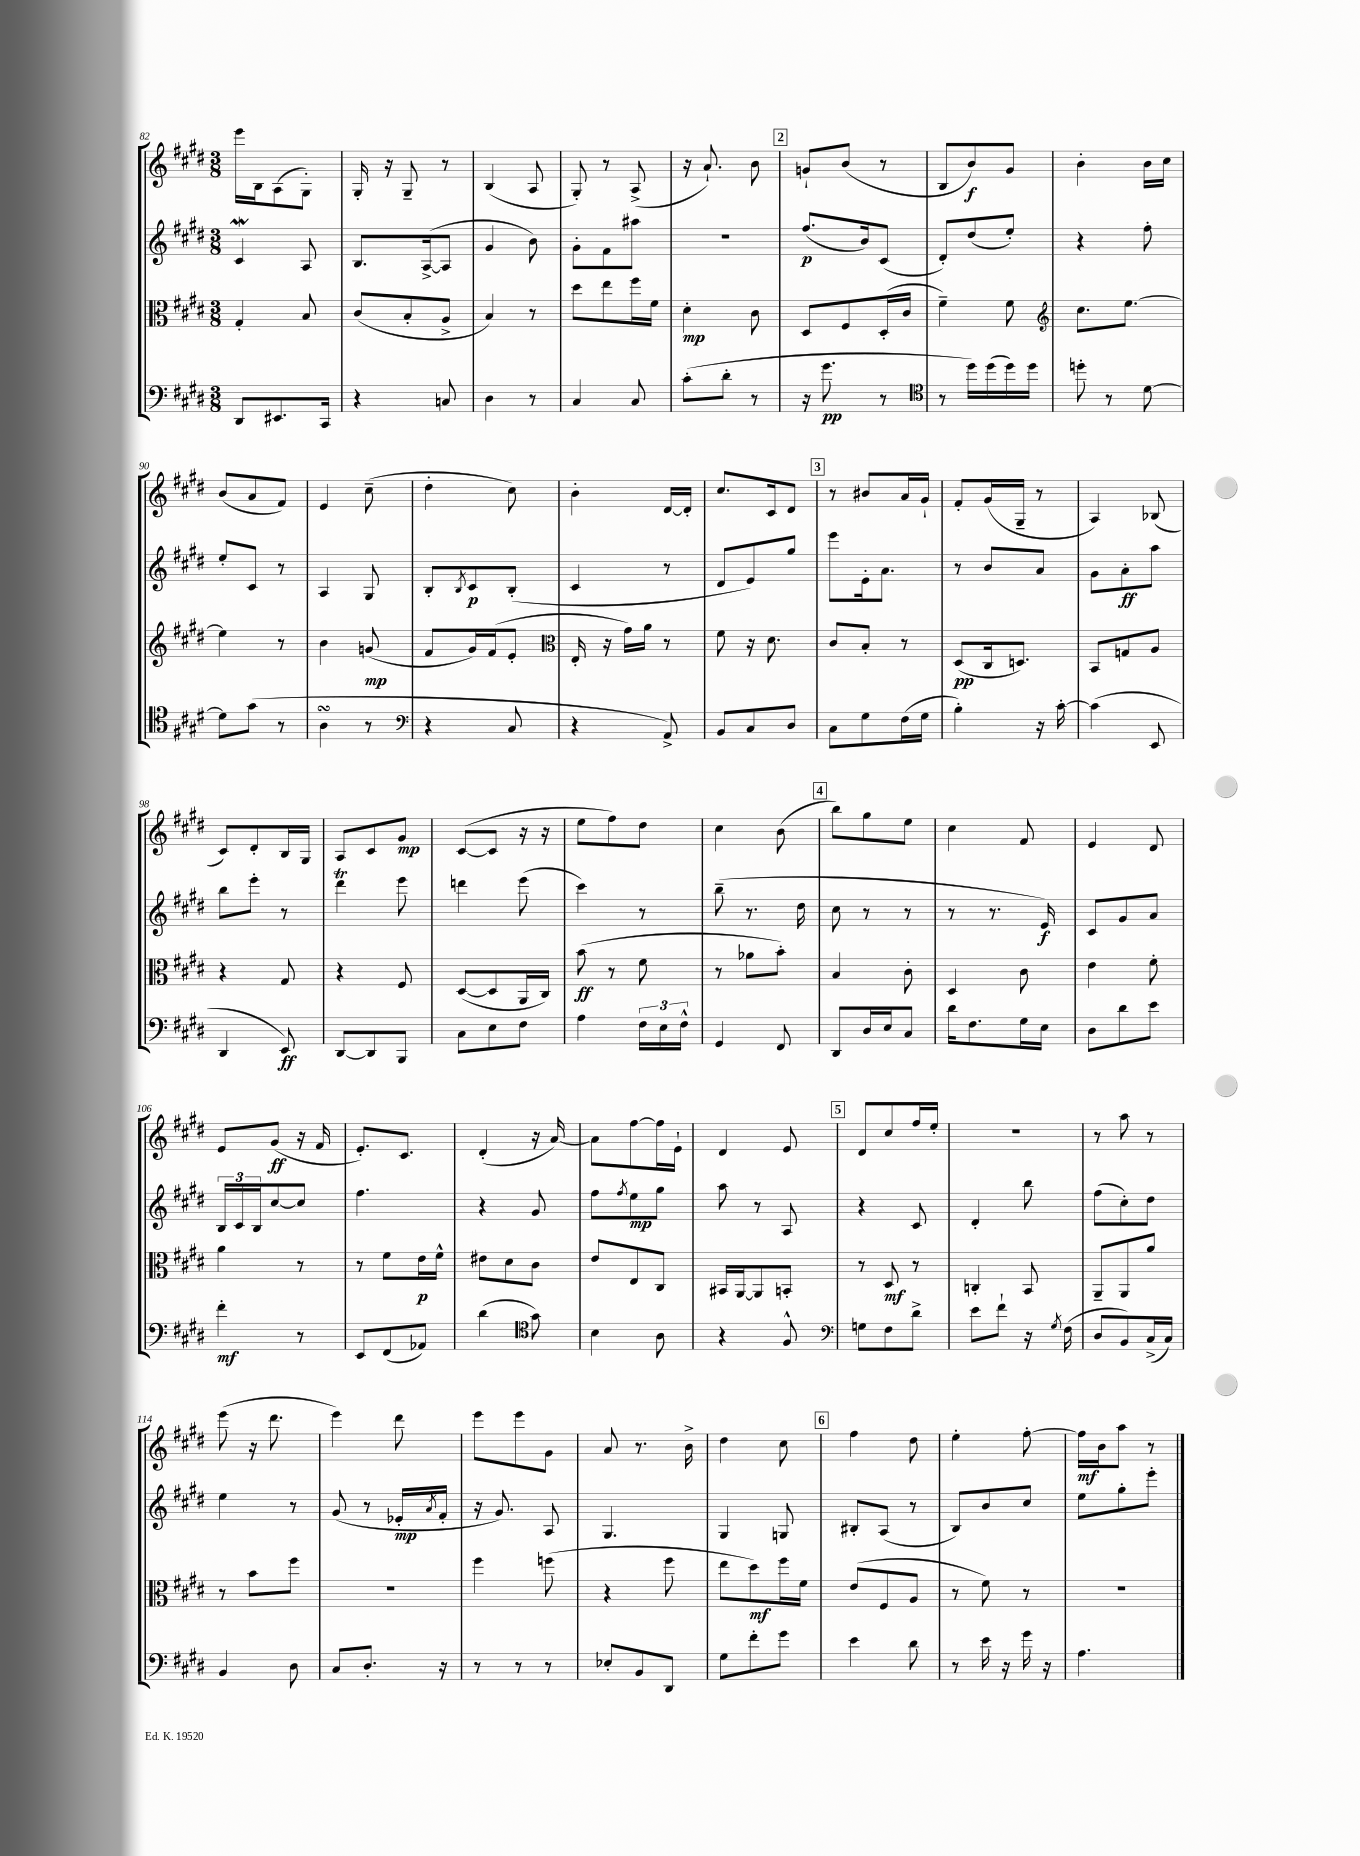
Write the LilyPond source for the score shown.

<<
\new StaffGroup <<
\new Staff = "s0" {
    \clef treble \key e \major \numericTimeSignature \time 3/8
    e'''16 b16 a8( gis8-.) |
    gis16-. r16 gis8-- r8 |
    b4( a8 |
    gis8-.) r8 a8->( |
    r16 a'8.-!) b'8 |
    \mark \markup { \box "2" } g'8-! b'8( r8 |
    b8 b'8\f) gis'8 |
    b'4-. b'16 cis''16 |
    b'8( a'8 fis'8) |
    e'4 cis''8--( |
    dis''4-. cis''8) |
    b'4-. dis'16~ dis'16-. |
    cis''8. cis'16 dis'8 |
    \mark \markup { \box "3" } r8 bis'8 a'16 gis'16-! |
    fis'8-. gis'16( gis16-- r8 |
    a4) bes8( |
    cis'8) dis'8-. b16 gis16 |
    a8 cis'8 gis'8\mp |
    cis'8~( cis'8 r16 r16 |
    e''8 fis''8) dis''8 |
    cis''4 b'8( |
    \mark \markup { \box "4" } b''8) gis''8 e''8 |
    cis''4 fis'8 |
    e'4 dis'8 |
    e'8 gis'8\ff( r16 fis'16 |
    e'8.-.) cis'8. |
    dis'4-.( r16 a'16~) |
    a'8 fis''8~ fis''16 e'16-! |
    dis'4 e'8 |
    \mark \markup { \box "5" } dis'8 cis''8 fis''16 e''16-. |
    R4. |
    r8 a''8 r8 |
    e'''8( r16 dis'''8. |
    e'''4) dis'''8 |
    e'''8 e'''8 gis'8 |
    a'8 r8. b'16-> |
    dis''4 cis''8 |
    \mark \markup { \box "6" } fis''4 dis''8 |
    e''4-. fis''8~-. |
    fis''16\mf b'16 a''8 r8 \bar "|." |
}
\new Staff = "s1" {
    \clef treble \key e \major \numericTimeSignature \time 3/8
    cis'4\mordent a8 |
    b8. a16~->( a8 |
    gis'4 b'8) |
    gis'8-. fis'8 ais''8 |
    R4. |
    \mark \markup { \box "2" } fis''8.\p( b'16) cis'8( |
    dis'8-.) dis''8( e''8-.) |
    r4 fis''8-. |
    e''8-. cis'8 r8 |
    a4 gis8 |
    b8-. \acciaccatura { b8 } cis'8\p b8-.( |
    cis'4 r8 |
    dis'8 e'8) gis''8 |
    \mark \markup { \box "3" } e'''8 e'16-. a'8. |
    r8 b'8 a'8 |
    gis'8 a'8-.\ff a''8 |
    b''8 e'''8-. r8 |
    dis'''4\trill e'''8 |
    d'''4 e'''8( |
    cis'''4) r8 |
    b''8--( r8. dis''16 |
    \mark \markup { \box "4" } cis''8 r8 r8 |
    r8 r8. e'16\f) |
    cis'8 gis'8 a'8 |
    \tuplet 3/2 { b16 cis'16 b16 } cis''8~ cis''8 |
    fis''4. |
    r4 gis'8 |
    fis''8 \acciaccatura { fis''8 } e''8\mp gis''8 |
    a''8 r8 a8 |
    \mark \markup { \box "5" } r4 cis'8 |
    dis'4-. b''8 |
    fis''8( cis''8-.) dis''8 |
    e''4 r8 |
    gis'8( r8 ees'16-.\mp \acciaccatura { a'8 } fis'16-. |
    r16 gis'8.) a8 |
    gis4. |
    gis4 g8 |
    \mark \markup { \box "6" } bis8-. a8( r8 |
    b8) b'8 cis''8 |
    e''8 gis''8-. e'''8-. \bar "|." |
}
\new Staff = "s2" {
    \clef alto \key e \major \numericTimeSignature \time 3/8
    gis4-. b8 |
    cis'8( b8-. a8-> |
    b4) r8 |
    dis''8 e''8 fis''16 fis'16 |
    dis'4-.\mp cis'8 |
    \mark \markup { \box "2" } dis8 fis8 dis16-.( cis'16 |
    fis'4--) fis'8 |
    \clef treble cis''8. e''8.~ |
    e''4 r8 |
    b'4 g'8\mp( |
    fis'8 gis'16) fis'16( e'8-. |
    \clef alto e16-. r16 gis'16) a'16 r8 |
    fis'8 r16 dis'8. |
    \mark \markup { \box "3" } cis'8 b8-. r8 |
    dis8\pp( cis16 d8.) |
    b,8 g8 a8 |
    r4 gis8 |
    r4 fis8 |
    dis8~( dis8 a,16 cis16) |
    b'8\ff( r8 fis'8 |
    r8 aes'8 b'8-.) |
    \mark \markup { \box "4" } b4 cis'8-. |
    dis4 cis'8 |
    e'4 fis'8-. |
    a'4 r8 |
    r8 fis'8 e'16\p fis'16-^ |
    eis'8 dis'8 cis'8 |
    e'8 e8 cis8 |
    bis,16 a,16~ a,8 b,8-. |
    \mark \markup { \box "5" } r8 dis8\mf r8 |
    c4-. b,8 |
    a,8-- a,8 a'8 |
    r8 b'8 fis''8 |
    R4. |
    fis''4 f''8( |
    r4 fis''8 |
    e''8 dis''8\mf) fis''16 fis'16 |
    \mark \markup { \box "6" } e'8( fis8 a8 |
    r8 fis'8) r8 |
    R4. \bar "|." |
}
\new Staff = "s3" {
    \clef bass \key e \major \numericTimeSignature \time 3/8
    dis,8 eis,8. cis,16 |
    r4 c8 |
    dis4 r8 |
    cis4 cis8 |
    cis'8-.( dis'8-. r8 |
    \mark \markup { \box "2" } r16 gis'8.\pp r8 |
    \clef tenor r8 dis''16) dis''16( dis''16) dis''16 |
    d''8-. r8 dis'8~ |
    dis'8 gis'8( r8 |
    a4\turn r8 |
    \clef bass r4 cis8 |
    r4 a,8->) |
    b,8 cis8 dis8 |
    \mark \markup { \box "3" } cis8 gis8 fis16( gis16 |
    b4-.) r16 cis'16~-. |
    cis'4( e,8 |
    dis,4 e,8\ff) |
    dis,8~ dis,8 b,,8 |
    cis8 e8 fis8 |
    a4 \tuplet 3/2 { fis16 e16 fis16-^ } |
    gis,4 fis,8 |
    \mark \markup { \box "4" } dis,8 dis16 e16 cis8 |
    dis'16 fis8. gis16 e16 |
    dis8 dis'8 e'8 |
    fis'4-.\mf r8 |
    e,8 fis,8( aes,8) |
    dis'4( \clef tenor gis'8) |
    b4 a8 |
    r4 fis8-^ |
    \mark \markup { \box "5" } \clef bass g8 fis8 dis'8-> |
    e'8 fis'8-! r16 \acciaccatura { gis8 } fis16( |
    dis8 b,8) cis16->( cis16) |
    b,4 dis8 |
    cis8 dis8.-. r16 |
    r8 r8 r8 |
    ees8-. b,8 dis,8 |
    gis8 fis'8-. gis'8 |
    \mark \markup { \box "6" } e'4 dis'8 |
    r8 e'16 r16 gis'16 r16 |
    a4. \bar "|." |
}
>>
>>
\layout { \context { \Score currentBarNumber = #82 } }
